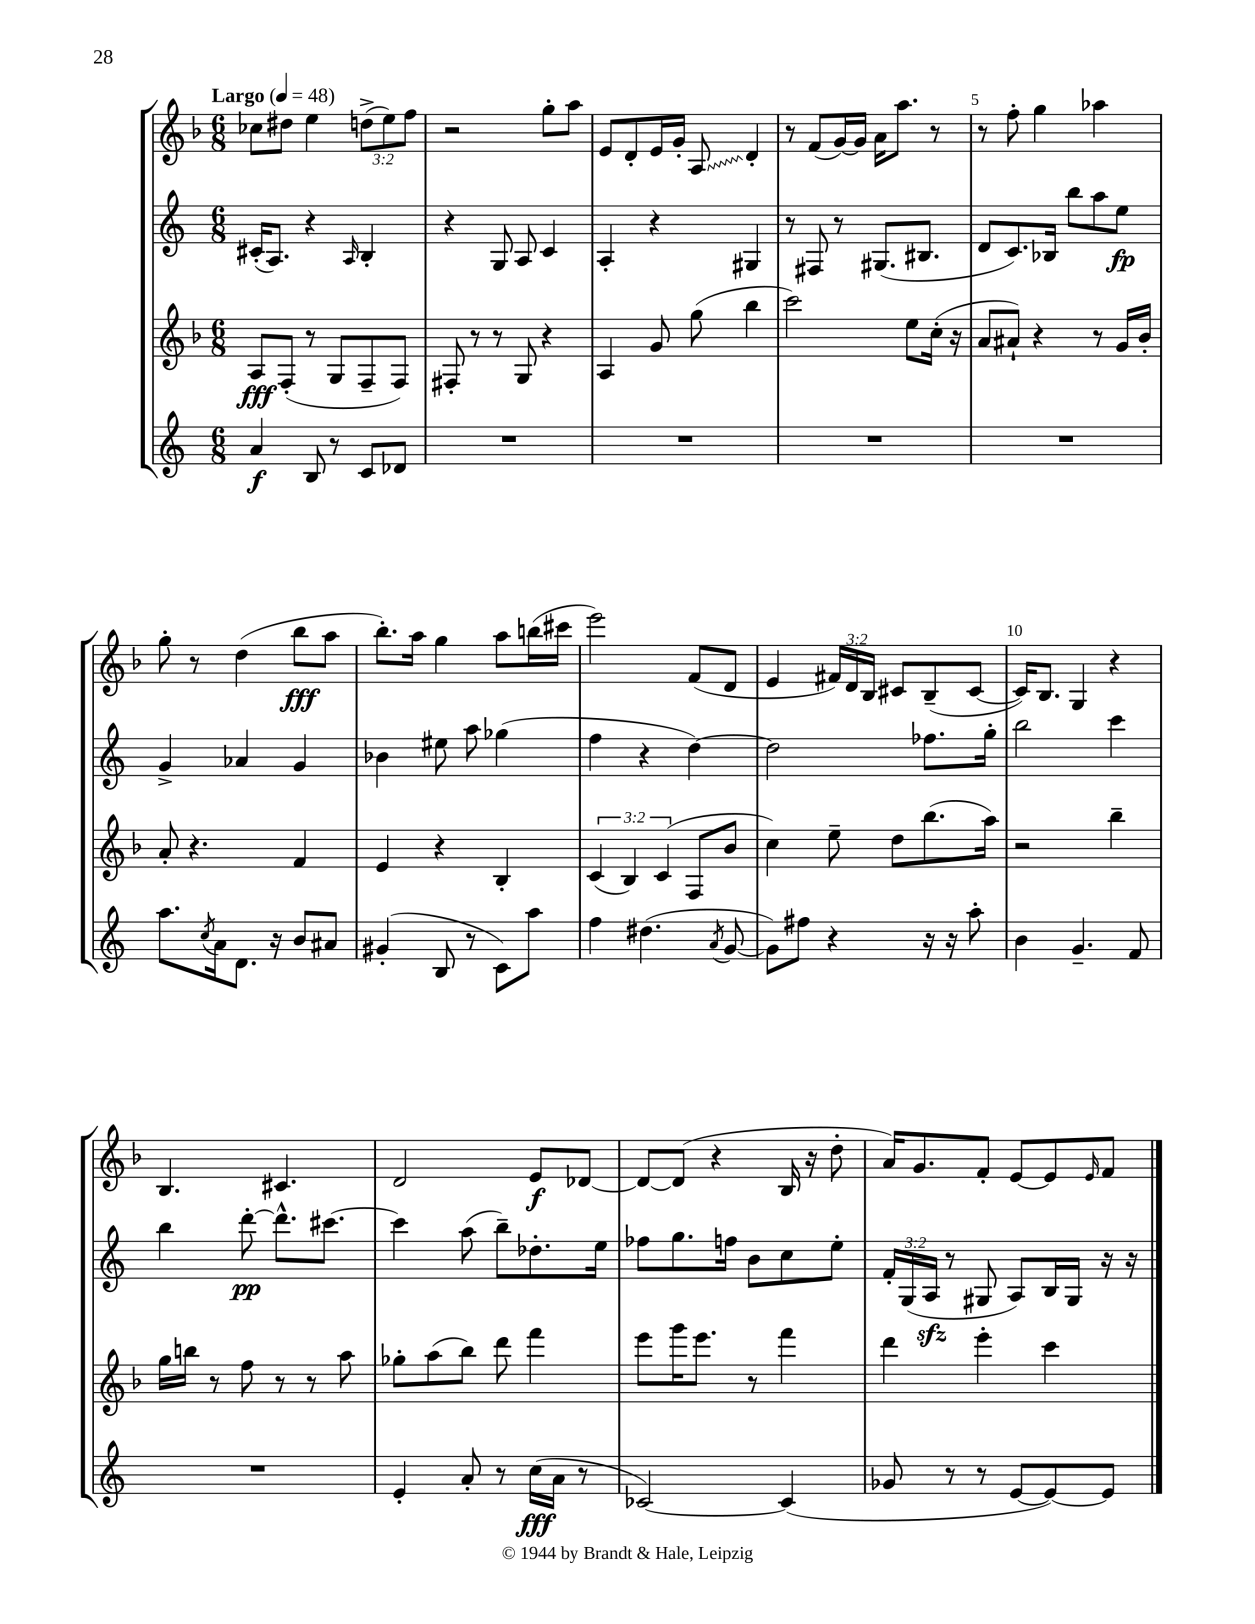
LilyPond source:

<<
\new StaffGroup <<
\new Staff = "s0" {
    \clef treble \key f \major \numericTimeSignature \time 6/8 \override Staff.TupletNumber.text = #tuplet-number::calc-fraction-text \tempo "Largo" 4 = 48
    ces''8 dis''8 e''4 \tuplet 3/2 { d''8->( e''8) f''8 } |
    r2 g''8-. a''8 |
    e'8 d'8-. e'16 g'16-. \once \override Glissando.style = #'zigzag a8\glissando d'4-. |
    r8 f'8( g'16~) g'16 a'16 a''8. r8 |
    r8 f''8-. g''4 aes''4 |
    g''8-. r8 d''4( bes''8\fff a''8 |
    bes''8.-.) a''16 g''4 a''8 b''16( cis'''16 |
    e'''2) f'8( d'8 |
    e'4 \tuplet 3/2 { fis'16) d'16 bes16 } cis'8 bes8--( cis'8~ |
    cis'16) bes8. g4 r4 |
    bes4. cis'4. |
    d'2 e'8\f des'8~ |
    des'8~ des'8( r4 bes16 r16 d''8-. |
    a'16) g'8. f'8-. e'8~ e'8 \grace { e'16 } f'8 \bar "|." |
}
\new Staff = "s1" {
    \clef treble \key c \major \numericTimeSignature \time 6/8 \override Staff.TupletNumber.text = #tuplet-number::calc-fraction-text
    cis'16-.( a8.) r4 \grace { a16 } b4-. |
    r4 g8 a8 c'4 |
    a4-. r4 gis4 |
    r8 fis8 r8 gis8.( bis8. |
    d'8 c'8.) bes16 b''8 a''8 e''8\fp |
    g'4-> aes'4 g'4 |
    bes'4 eis''8 a''8 ges''4( |
    f''4 r4 d''4~) |
    d''2 fes''8. g''16-. |
    b''2 c'''4 |
    b''4 d'''8~-.\pp d'''8.-^ cis'''8.~ |
    cis'''4 a''8( b''8--) des''8.-. e''16 |
    fes''8 g''8. f''16 b'8 c''8 e''8-. |
    \tuplet 3/2 { f'16-. g16( a16\sfz } r8 gis8 a8) b16 gis16 r16 r16 \bar "|." |
}
\new Staff = "s2" {
    \clef treble \key f \major \numericTimeSignature \time 6/8 \override Staff.TupletNumber.text = #tuplet-number::calc-fraction-text
    a8\fff f8-.( r8 g8 f8-- f8) |
    fis8-. r8 r8 g8 r4 |
    a4 g'8 g''8( bes''4 |
    c'''2) e''8 c''16-.( r16 |
    a'8 ais'8-!) r4 r8 g'16 bes'16-. |
    a'8-. r4. f'4 |
    e'4 r4 bes4-. |
    \tuplet 3/2 { c'4( bes4) c'4( } f8 bes'8 |
    c''4) e''8-- d''8 bes''8.( a''16) |
    r2 bes''4-- |
    g''16 b''16 r8 f''8 r8 r8 a''8 |
    ges''8-. a''8( bes''8) d'''8 f'''4 |
    e'''8 g'''16 e'''8. r8 f'''4 |
    d'''4 e'''4-. c'''4 \bar "|." |
}
\new Staff = "s3" {
    \clef treble \key c \major \numericTimeSignature \time 6/8
    a'4\f b8 r8 c'8 des'8 |
    R2. |
    R2. |
    R2. |
    R2. |
    a''8. \acciaccatura { c''8 } a'16 d'8. r16 b'8 ais'8 |
    gis'4-.( b8 r8 c'8) a''8 |
    f''4 dis''4.( \acciaccatura { a'8 } g'8~ |
    g'8) fis''8 r4 r16 r16 a''8-. |
    b'4 g'4.-- f'8 |
    R2. |
    e'4-. a'8-. r8 c''16\fff( a'16 r8 |
    ces'2~) ces'4( |
    ges'8 r8 r8 e'8~ e'8~) e'8 \bar "|." |
}
>>
>>
\layout { \context { \Score \override BarNumber.break-visibility = ##(#f #t #t) barNumberVisibility = #(every-nth-bar-number-visible 5) } }
